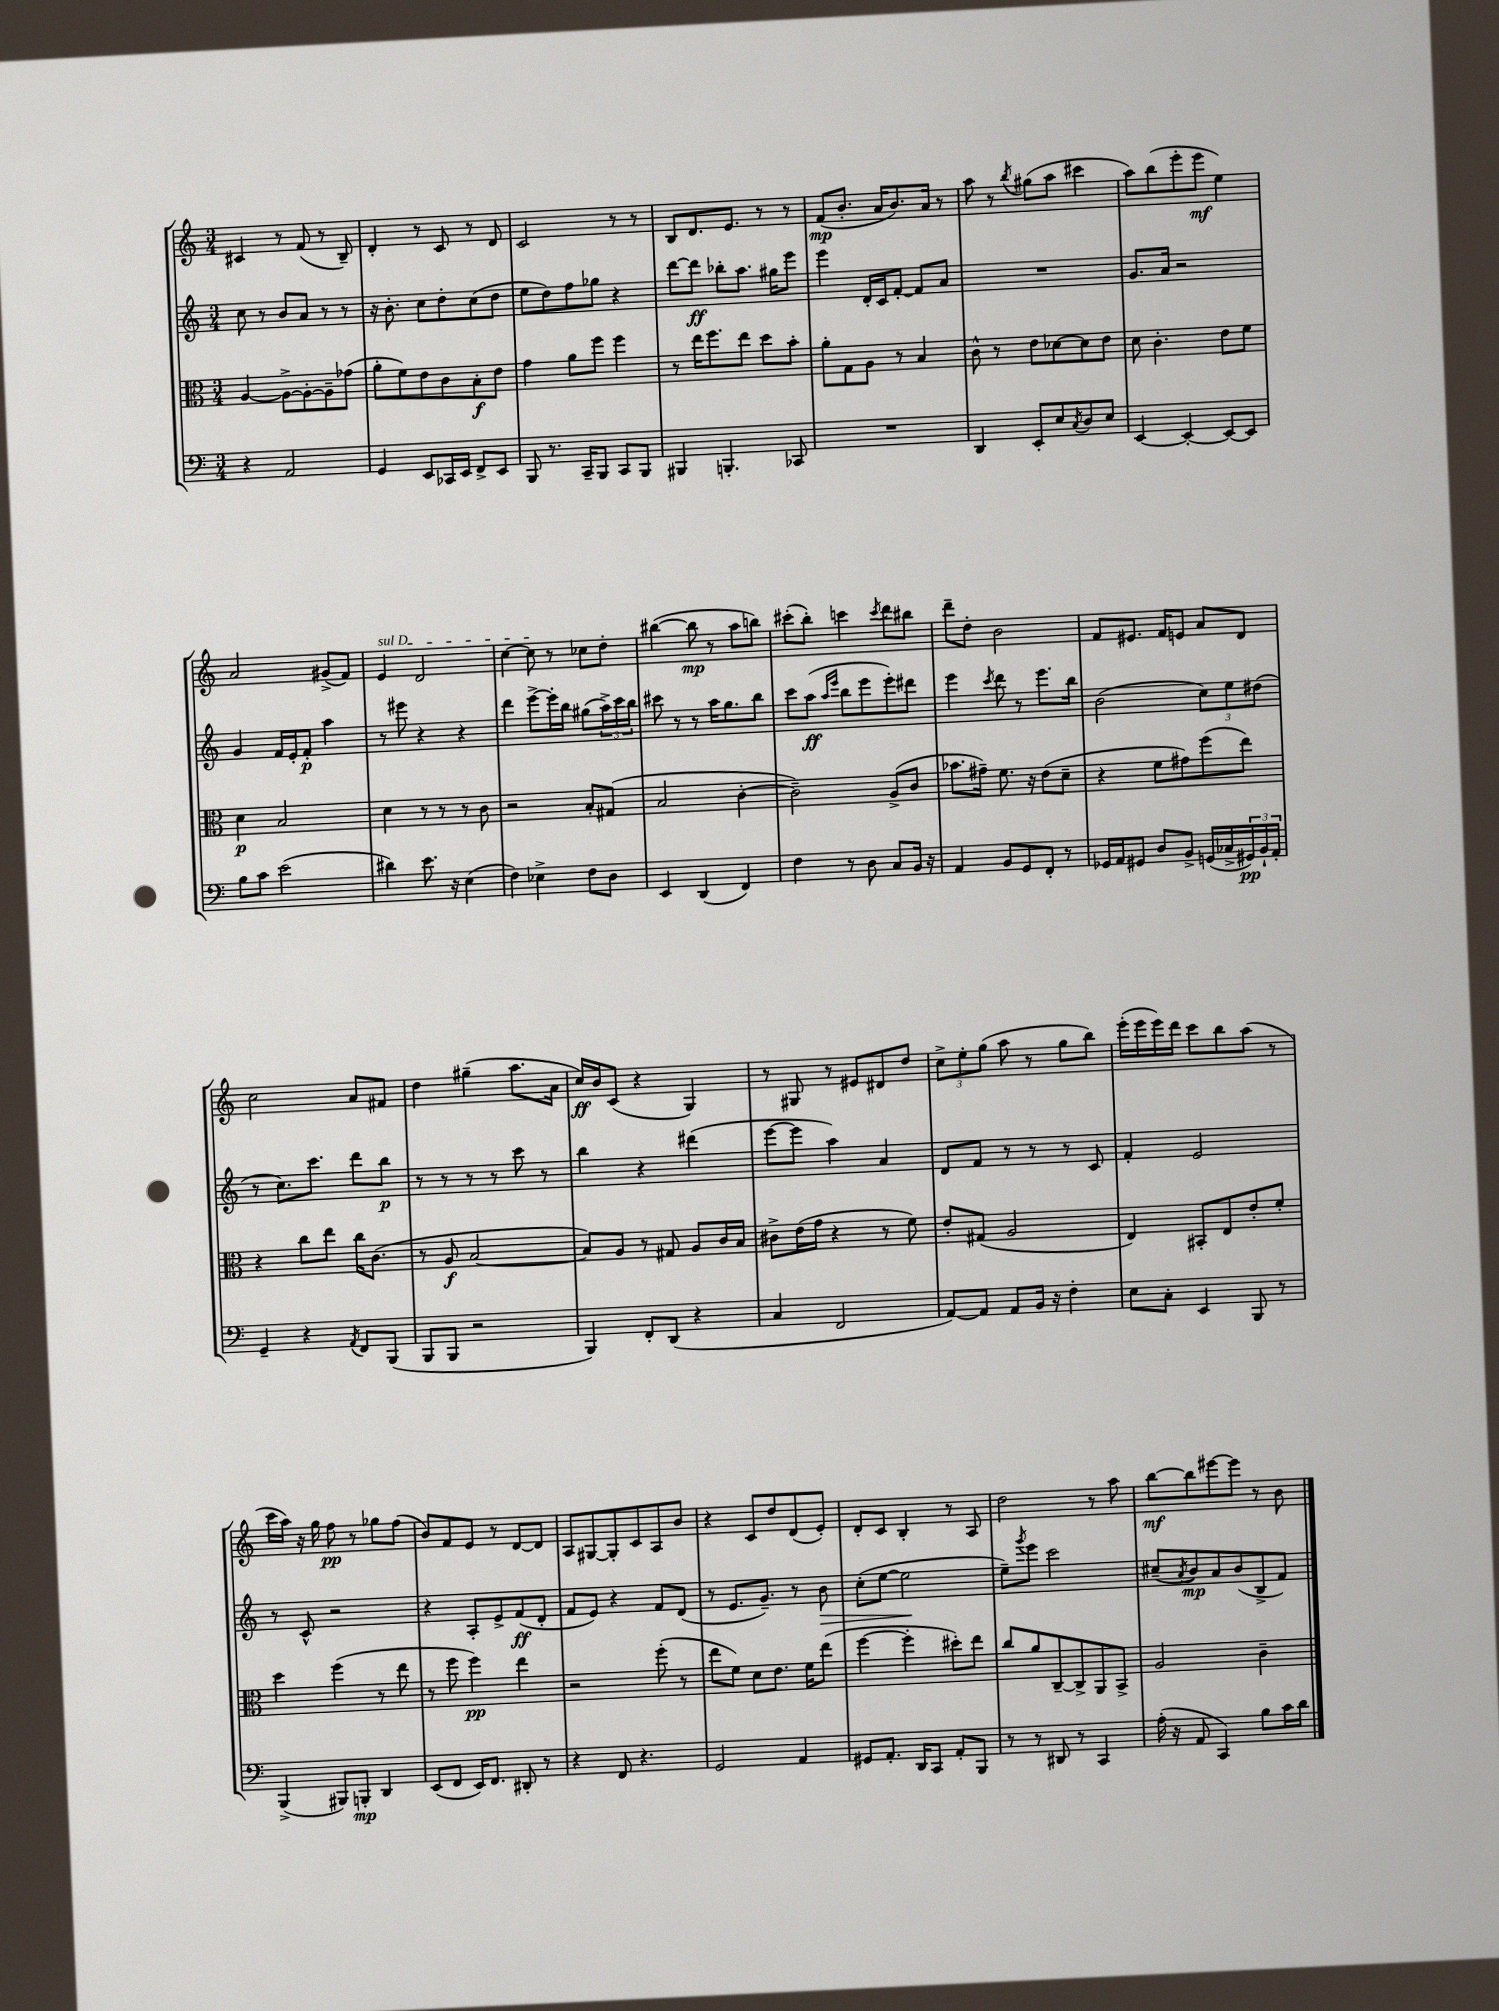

**kern	**kern	**kern	**kern
*staff4	*staff3	*staff2	*staff1
*clefF4	*clefC3	*clefG2	*clefG2
*k[]	*k[]	*k[]	*k[]
*M3/4	*M3/4	*M3/4	*M3/4
4r	[4A	8cc	4c#
.	.	8r	.
2AA	8A^_	8b	8r
.	8A'_	8a	(8f
.	8A~]	8r	8r
.	(8g-	8r	8B~)
=	=	=	=
4GG	8a'	16r	4d'
.	.	8.b'	.
.	8f)	.	.
8EE	8e	8cc	8r
16CC-	8c	8dd'	8c
16EE	.	.	.
8FF^	8B'	(8cc	8r
8EE	8e	8dd	8d
=	=	=	=
8BBB	4g	8ee	2c
8.r	.	8dd)	.
.	8a	8ff	.
16CC~	.	.	.
8BBB	8ff	8gg-	.
8CC	4ff	4r	8r
8BBB	.	.	8r
=	=	=	=
4BBB#	8r	[8ddd	8B
.	16ee	8ddd]	8.d
.	8.ff	.	.
4.BBB'	.	8bb-'	.
.	.	.	8.e
.	8ee	8.aa	.
.	8dd	.	8r
.	.	16gg#	.
8CC-	8b'	8eee	8r
=	=	=	=
2.r	8a'	4eee	(8f
.	8G	.	8.b'
.	8A	16d'	.
.	.	16c	16a
.	8r	[8f'	8.b)
.	4B	8f]	.
.	.	.	16a
.	.	8a	8r
=	=	=	=
4DD	8c^^	2.r	8aa
.	8r	.	8r
.	.	.	8qbb
8EE'	8e	.	(8gg#
8E	[8d-	.	8aa
8qC	.	.	.
8D	8d-]	.	4ccc#
8E	8e	.	.
=	=	=	=
[4EE	8d	8.g	8aa)
.	4.c'	.	(8bb
.	.	16a	.
4EE'_	.	2r	8eee'
.	.	.	8eee
8EE_	8e	.	4ee)
8EE]	8f	.	.
=	=	=	=
8B	4d	4g	2a
8c	.	.	.
(2e	2B	16f	.
.	.	16e'	.
.	.	8f'	.
.	.	4aa	(8g#^
.	.	.	8f)
=	=	=	=
4d#)	4d	8r	4e
.	.	8eee#	.
8.e	8r	4r	2d
.	8r	.	.
16r	.	.	.
(4E	8r	4r	.
.	8c	.	.
=	=	=	=
4F)	2r	4ddd	[4cc
4E-^	.	[8eee^	8cc]
.	.	16eee']	8r
.	.	16bb	.
8F	8B'	(8gg#	8cc-
8D	(8G#	24aa^)	8dd'
.	.	24ccc	.
.	.	24bb	.
=	=	=	=
4EE	2B	8ccc#	([4bb#
.	.	8r	.
(4DD	.	8r	8bb#]
.	.	16aa	8r
.	.	8.gg	.
4FF)	[4c'	.	8aa
.	.	8bb	8bb)
=	=	=	=
4F	2c~])	8ccc	(8ccc#'
.	.	(8aa	8bb')
.	.	16qqaa	.
.	.	16qqeee	.
8r	.	8bb	4ccc
8D	.	8eee	.
.	.	.	8qccc
8C	(8A^	8eee')	8ddd
16BB	8c	8ddd#	8bb#
16r	.	.	.
=	=	=	=
4AA	8.b-	4eee	8ddd~
.	.	.	8dd'
.	16g#~)	.	.
.	.	8qccc	.
8BB	8.f	8ddd	2b
8GG	.	8r	.
.	16r	.	.
8FF'	(8e	8.eee	.
8r	8d~	.	.
.	.	16bb	.
=	=	=	=
16GG-	4r	(2b	8f
16AA	.	.	.
8GG#	.	.	8.e#
8D	8f	.	.
.	.	.	16f
8BB^	8g#)	.	8e
(16GG	(8ff	12cc)	8a
16C-^	.	.	.
.	.	12ee	.
24GG#)	8ee)	.	8d
24BB`	.	(12dd#	.
24AA'	.	.	.
=	=	=	=
4GG~	4r	8r	2cc
.	.	8.cc)	.
4r	8cc	.	.
.	.	8.ccc	.
.	8ee	.	.
8qAA	.	.	.
8FF	16cc	8ddd	8a
.	(8.c	.	.
(8BBB	.	8bb	8f#
=	=	=	=
8BBB	8r	8r	4dd
8BBB	8A	8r	.
2r	[2B	8r	(4gg#~
.	.	8r	.
.	.	8ccc	8.aa
.	.	8r	.
.	.	.	16a
=	=	=	=
4BBB)	8B])	4bb	16cc)
.	.	.	16b
.	8A	.	(8c
8FF'	8r	4r	4r
(8DD	8G#	.	.
4r	8A	(4ddd#	4G)
.	16c	.	.
.	16B	.	.
=	=	=	=
4C	8c#^	[8eee	8r
.	(16e	8eee]	8G#
.	16g	.	.
2FF	4r	4aa)	8r
.	.	.	8e#
.	8r	4a	8d#
.	8f)	.	8dd
=	=	=	=
[8AA)	8e'	8d	12cc^
.	.	.	12ee'
8AA]	(8G#	8f	.
.	.	.	(12gg
8AA	2A	8r	8aa
16BB	.	8r	8r
16r	.	.	.
4F'	.	8r	8gg
.	.	8c	8bb)
=	=	=	=
8E	4E)	4f'	(16eee'
.	.	.	16eee
8C'	.	.	16eee)
.	.	.	16ddd
4EE	8BB#'	2e	8ccc
.	8E	.	8bb
8BBB	8e'	.	(8aa
8r	8f'	.	8r
=	=	=	=
(4BBB^	4dd	8r	16ccc
.	.	.	16aa)
.	.	8c^^	16r
.	.	.	16gg
8BBB#)	(4ff	2r	8ff
8BBB'	.	.	8r
4DD	8r	.	8gg-
.	8ee	.	(8ff
=	=	=	=
(8EE	8r	4r	8b)
8FF	8ff	.	8f
16EE)	4ff)	8A'	8e
8.FF	.	.	.
.	.	8e^	8r
8DD#'	4ee	(8f	[8d
8r	.	8d'	8d]
=	=	=	=
4r	2r	8f	8A
.	.	8e)	[8G#
8FF	.	4r	8G#']
4.r	.	.	8c
.	(8ff'	8f	8A
.	8r	(8d	8b
=	=	=	=
2GG	8ee	8r	4r
.	8f)	8.e	.
.	8d	.	8c
.	.	8.g~)	.
.	8.e	.	8dd
4AA	.	8r	(8d
.	16f	.	.
.	(8ee	8b	8e')
=	=	=	=
8GG#	[4ff	(8cc'	8d'
8.AA'	.	[8ee	8c
.	4ff']	2ee]	4B'
16DD	.	.	.
8CC	.	.	.
8AA'	8dd#')	.	8r
8BBB	8ee	.	8A
=	=	=	=
8r	8cc	8ee~)	2dd
.	.	8qggg	.
8r	8a	8eee	.
8DD#	[8C~	2ccc	.
8r	8C^]	.	.
4CC	8AA	.	8r
.	8BB^	.	8aa
=	=	=	=
(16A'	2A	(8cc#~	[8bb
16r	.	.	.
.	.	8qa	.
8AA	.	8b)	8bb]
4CC)	.	8a	[8eee#
.	.	(8b	8eee#]
8B	4c~	8B^	8r
16c	.	8f)	8b
16d	.	.	.
==	==	==	==
*-	*-	*-	*-
